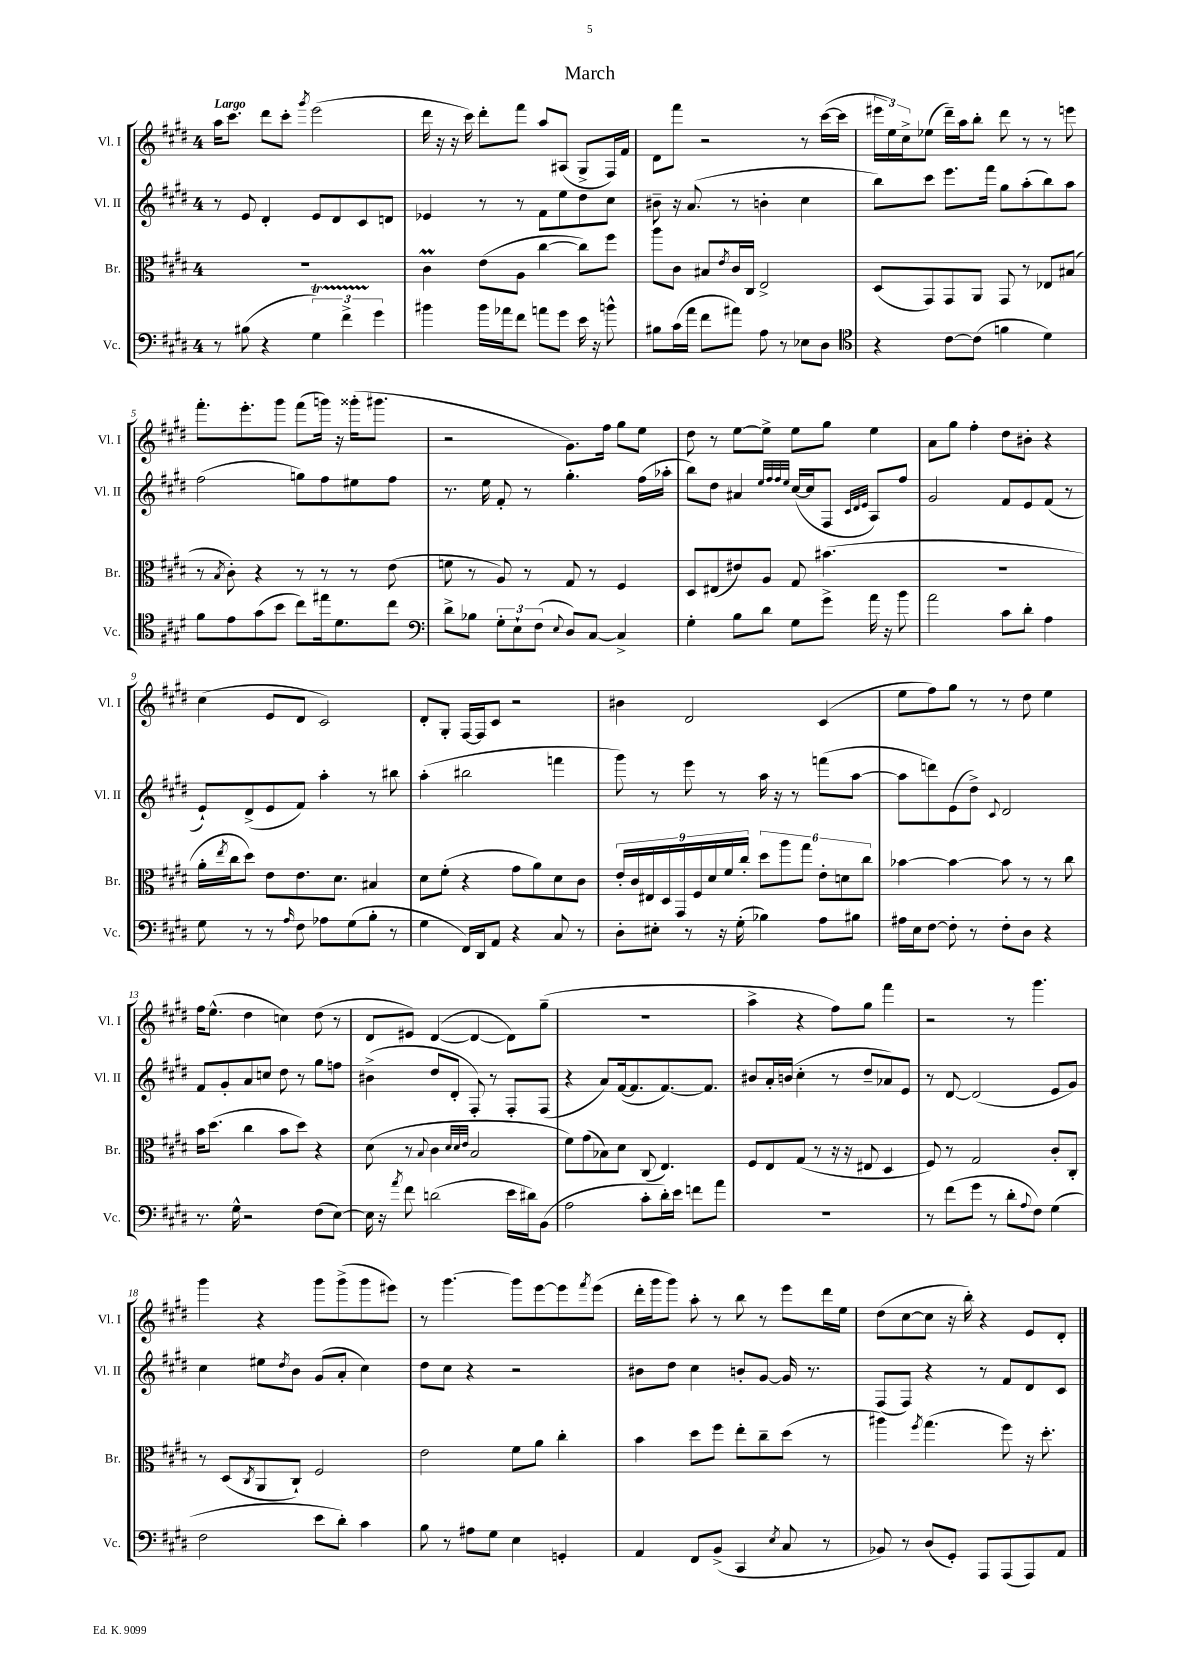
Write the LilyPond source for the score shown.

\header { title = "March" }
<<
\new StaffGroup <<
\new Staff = "s0" \with { instrumentName = "Vl. I" shortInstrumentName = "Vl. I" } {
    \clef treble \key e \major \once \override Staff.TimeSignature.style = #'single-digit \time 4/4 \tempo "Largo"
    a''16 cis'''8. dis'''8 cis'''8-. \acciaccatura { gis'''8 } e'''2( |
    dis'''16 r16 r16 cis'''16) dis'''8-. fis'''8 a''8 ais8( gis8-> fis16) fis'16 |
    dis'8 fis'''8 r2 r8 cis'''16~( cis'''16 |
    \tuplet 3/2 { eis'''16 e''16) cis''16-> } ees''8( dis'''16--) a''16 b''8-. dis'''8 r8 r8 e'''8 |
    fis'''8.-. e'''8.-. gis'''8 fis'''8( g'''16) r16 gisis'''16-.( gis'''8. |
    r2 gis'8.) fis''16 gis''8 e''8 |
    dis''8 r8 e''8~ e''8-> e''8 gis''8 e''4 |
    a'8 gis''8 fis''4-. dis''8 bis'8-. r4 |
    cis''4( e'8 dis'8 cis'2) |
    dis'8-. gis8-. fis16~ fis16 cis'8 r2 |
    bis'4 dis'2 cis'4( |
    e''8 fis''8) gis''8 r8 r8 dis''8 e''4 |
    fis''16 e''8.-^( dis''4 c''4) dis''8( r8 |
    dis'8 eis'8) dis'4~( dis'4~ dis'8) gis''8--( |
    R1 |
    a''4-> r4 fis''8) gis''8 fis'''4 |
    r2 r8 gis'''4. |
    gis'''4 r4 gis'''8 gis'''8->( gis'''8 eis'''8) |
    r8 gis'''4.~ gis'''8 e'''8~ e'''8 \acciaccatura { fis'''8 } e'''8( |
    dis'''16-. gis'''16 gis'''8) a''8-. r8 b''8 r8 e'''8 dis'''16 e''16 |
    dis''8( cis''8~ cis''8 r16 b''16-.) r4 e'8 dis'8-. \bar "|." |
}
\new Staff = "s1" \with { instrumentName = "Vl. II" shortInstrumentName = "Vl. II" } {
    \clef treble \key e \major \once \override Staff.TimeSignature.style = #'single-digit \time 4/4
    r8 e'8 dis'4-. e'8 dis'8 cis'8 d'8 |
    ees'4 r8 r8 fis'8 e''8 dis''8 cis''8 |
    bis'8-- r16 a'8.( r8 b'4-. cis''4 |
    b''8) cis'''8 e'''8. fis'''16 gis''8 a''8-.( b''8) a''8 |
    fis''2( g''8) fis''8 eis''8 fis''8 |
    r8. e''16 fis'8-. r8 gis''4.-. fis''16( aes''16-. |
    b''8) dis''8 ais'4 \grace { e''32 fis''32 fis''32 e''32 } cis''16~( cis''16 fis8 \grace { cis'32 dis'32 e'32 } a8) fis''8 |
    gis'2 fis'8 e'8 fis'8( r8 |
    e'8-!) dis'8->( e'8 fis'8) a''4-. r8 bis''8 |
    a''4-.( bis''2 f'''4 |
    gis'''8) r8 e'''8 r8 a''16 r16 r8 f'''8( a''8~ |
    a''8 d'''8) e'8( dis''8->) \appoggiatura { cis'8 } dis'2 |
    fis'8 gis'8-. a'8 c''8 dis''8 r8 gis''8 f''8 |
    bis'4->( dis''8 dis'8-. fis8-.) r8 fis8-. fis8( |
    r4 a'8) fis'16~( fis'8. fis'8.~) fis'8. |
    bis'8 a'16-. b'16( cis''4-. r8 dis''8-- aes'8) e'8 |
    r8 dis'8~ dis'2( e'8 gis'8) |
    cis''4 eis''8 \acciaccatura { dis''8 } b'8 gis'8( a'8-. cis''4) |
    dis''8 cis''8 r4 r2 |
    bis'8 dis''8 cis''4 b'8-. gis'8~ gis'16 r8. |
    fis8( fis8) r4 r8 fis'8 dis'8 cis'8 \bar "|." |
}
\new Staff = "s2" \with { instrumentName = "Br." shortInstrumentName = "Br." } {
    \clef alto \key e \major \once \override Staff.TimeSignature.style = #'single-digit \time 4/4
    R1 |
    cis'4\prall e'8( a8 cis''4~ cis''8) fis''8 |
    a''8 cis'8 bis8 \acciaccatura { e'8 } cis'16 cis16 e2-> |
    dis8( gis,8) gis,8 a,8 gis,8 r8 ees8 bis8( |
    r8 \acciaccatura { b8 } cis'8-.) r4 r8 r8 r8 e'8( |
    f'8 r8 a8) r8 gis8 r8 fis4 |
    dis8 eis8( eis'8) a8 gis8 bis'4.( |
    R1 |
    a'16-. \acciaccatura { e''8 } cis''16 dis''8) e'8 e'8. dis'8. bis4 |
    dis'8 fis'8-.( r4 gis'8 a'8) dis'8 cis'8 |
    \tuplet 9/8 { e'16-. cis'16 eis16 dis16 gis,16 fis16 dis'16 fis'16 cis''16-. } \tuplet 6/4 { dis''8 a''8 gis''8 e'8-. d'8 cis''8 } |
    bes'4~ bes'4~ bes'8 r8 r8 cis''8 |
    b'16 dis''8.( cis''4 b'8 dis''8) r4 |
    dis'8( r8 \appoggiatura { b8 } cis'4 \grace { dis'32 dis'32 e'32 } b2 |
    fis'8) gis'8( bes8) dis'8 cis8( e4.) |
    fis8 e8 gis8( r8 r16 r16 eis8 dis4 |
    fis8) r8 gis2 cis'8-. cis8-. |
    r8 dis8( \acciaccatura { cis8 } a,8 cis8-!) fis2 |
    e'2 fis'8 a'8 cis''4-. |
    b'4 dis''8 fis''8 e''8-. cis''8-- dis''8( r8 |
    ais''4) \acciaccatura { fis''8 } gis''4.( fis''8) r16 dis''8.-. \bar "|." |
}
\new Staff = "s3" \with { instrumentName = "Vc." shortInstrumentName = "Vc." } {
    \clef bass \key e \major \once \override Staff.TimeSignature.style = #'single-digit \time 4/4
    r8 bis8( r4 \tuplet 3/2 { gis4\startTrillSpan) fis'4-> gis'4\stopTrillSpan } |
    bis'4 bis'16 aes'16 fis'8 a'8 gis'8 e'16 r16 b'8-^ |
    bis8 cis'16( a'16 fis'8 ais'8) a8 r8 ees8 dis8 |
    \clef tenor r4 cis'8~ cis'8( f'4 dis'4) |
    fis'8 e'8 gis'8( b'8 cis''8) eis''16 dis'8. cis''8 |
    \clef bass dis'8-> bes8 \tuplet 3/2 { gis8-. e8-! fis8( } \appoggiatura { e8 } dis8) cis8~ cis4-> |
    gis4-. b8 dis'8 gis8 gis'8-> a'16 r16 b'8 |
    a'2 cis'8 dis'8-. a4 |
    gis8 r8 r8 \grace { a16 } fis8 aes8 gis8( b8-. r8 |
    gis4 fis,16) dis,16 a,8 r4 cis8 r8 |
    dis8-. eis8-. r8 r16 gis16-.( bes4) a8 bis8 |
    ais16 e16 fis8~ fis8-. r8 fis8-. dis8 r4 |
    r8. gis16-^ r2 fis8( e8~) |
    e16 r16 \acciaccatura { a'8 } fis'8 d'2( e'16 dis'16) b,8( |
    a2 cis'8-. dis'16-.) e'16 f'8 a'8 |
    R1 |
    r8 fis'8( gis'8 r8 dis'8-. \appoggiatura { a8 } fis8) gis4( |
    fis2 e'8 dis'8-.) cis'4 |
    b8 r8 ais8 gis8 e4 g,4-. |
    a,4 fis,8 b,8->( cis,4 \acciaccatura { e8 } cis8 r8 |
    bes,8) r8 dis8( gis,8-.) a,,8 a,,8( a,,8) a,8 \bar "|." |
}
>>
>>
